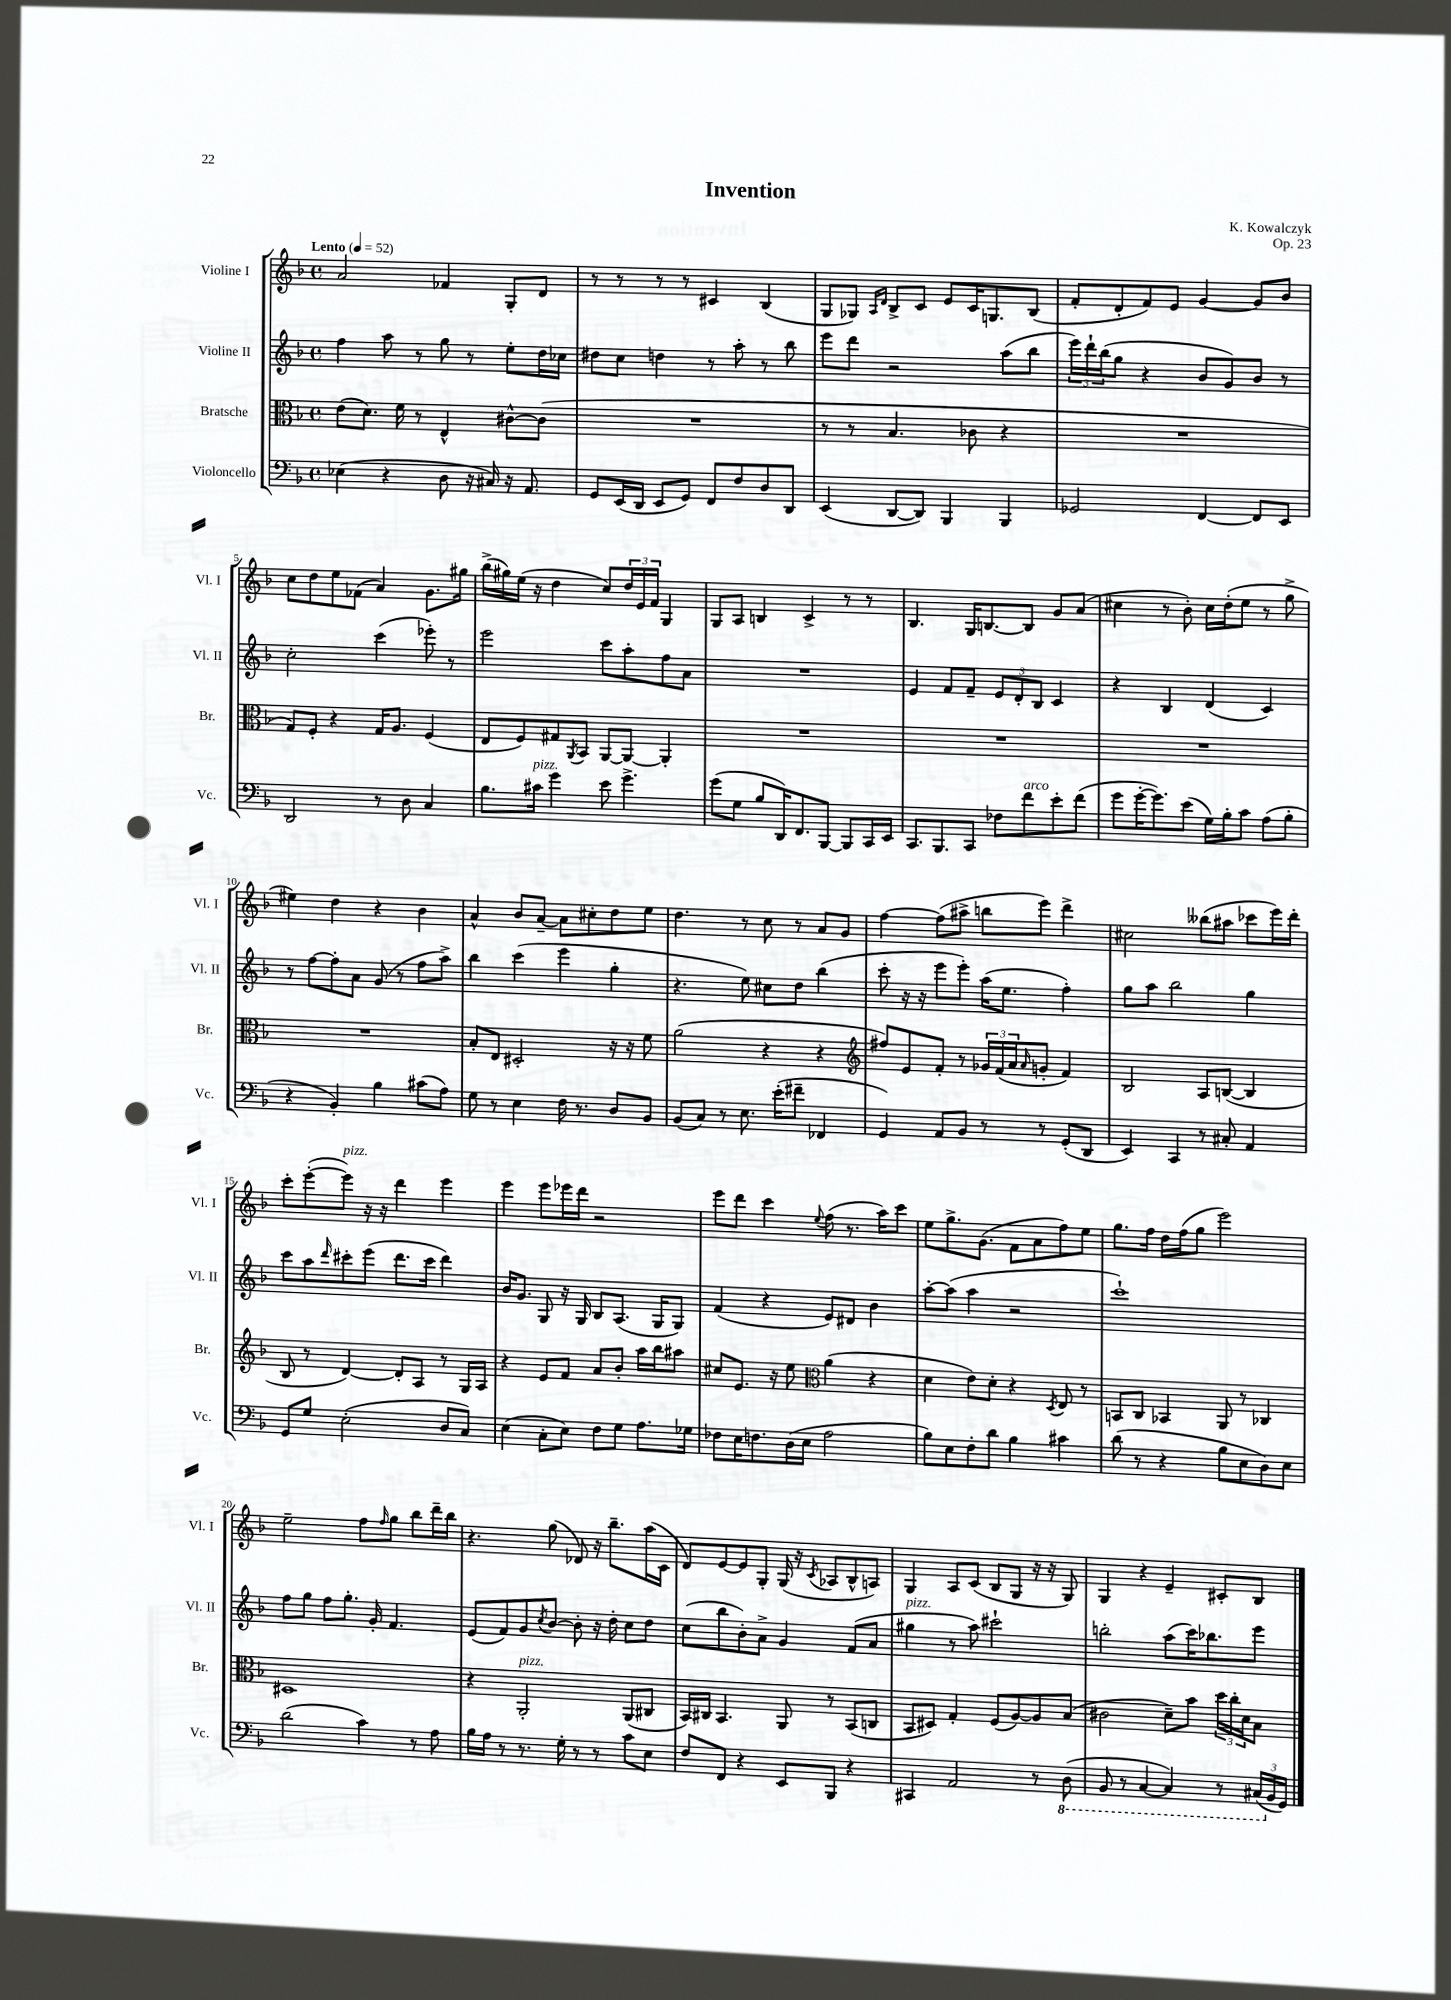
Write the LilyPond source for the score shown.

\header { title = "Invention" composer = "K. Kowalczyk" opus = "Op. 23" }
<<
\new StaffGroup <<
\new Staff = "s0" \with { instrumentName = "Violine I" shortInstrumentName = "Vl. I" } {
    \clef treble \key f \major \defaultTimeSignature \time 4/4 \tempo "Lento" 4 = 52
    a'2 fes'4 g8-. d'8 |
    r8 r8 r8 r8 cis'4 bes4( |
    g8 ges8) \grace { a16 d'16 } bes8-> c'8 e'8 c'16 g8. bes8( |
    f'8-. d'8-. f'8) e'8 g'4~ g'8 bes'8 |
    c''8 d''8 e''8 fes'8( a'4) g'8. gis''16 |
    bes''16->( gis''16) e''16( r16 d''4 c''8) \tuplet 3/2 { d''16 e'16 f'16 } g4 |
    g8 a8 b4 c'4-> r8 r8 |
    bes4. g16 b8.~ b8 g'8 a'8( |
    cis''4 r8 bes'8-.) cis''16 d''16-.( e''8 r8 g''8-> |
    eis''4) d''4 r4 bes'4 |
    a'4-^ bes'8 a'8~-- a'8 cis''8-. d''8 e''8 |
    d''4. r8 c''8 r8 a'8 g'8 |
    f''4~ f''8( ais''8-> b''8 e'''8) d'''4-> |
    cis''2 beses''8( ais''8 ces'''8 e'''16) d'''16-. |
    c'''8-. e'''8~-.( e'''8^\markup { \italic "pizz." }) r16 r16 d'''4 e'''4 |
    e'''4 e'''8 ees'''16 d'''16 r2 |
    e'''8 d'''8 c'''4 \appoggiatura { e''8 } f''8( r8. a''16) c'''8 |
    e''8 g''8.-> g'8.( f'8 a'8 f''8) e''8 |
    g''8. f''16 d''16 f''16( g''8 e'''2) |
    e''2-- f''8 \grace { f''16 } g''8 bes''8 d'''16-- bes''16 |
    r4. g''8( des'8) r16 bes''8.-- a''16( c'16 |
    d'8) e'8~ e'8 g8-. g16( r16 \acciaccatura { c'8 } aes8 bes8-^ a8) |
    g4 a8 c'8( bes8 g8 r16 r16 g8) |
    g4 r4 e'4-- cis'8-. bes8 \bar "|." |
}
\new Staff = "s1" \with { instrumentName = "Violine II" shortInstrumentName = "Vl. II" } {
    \clef treble \key f \major \defaultTimeSignature \time 4/4
    f''4 a''8 r8 g''8 r8 e''8-. d''16 ces''16 |
    dis''8 c''8 d''4 r8 a''8-. r8 bes''8 |
    e'''8 d'''8 r2 a''8( bes''8 |
    \tuplet 3/2 { e'''16) d'''16-! bes''16( } g''8 r4 bes'8 g'8) bes'8 r8 |
    c''2-. c'''4( ees'''8-.) r8 |
    e'''2 c'''8 a''8-. f''8 a'8 |
    R1 |
    e'4 f'8 f'8-- \tuplet 3/2 { e'8 d'8-. bes8 } c'4 |
    r4 bes4 d'4( c'4) |
    r8 f''8~ f''8-. a'8 g'8( r8 f''8 a''8->) |
    bes''4 c'''4( e'''4 g''4-. |
    r4. e''8) cis''8 d''8 bes''4( |
    c'''8-. r16 r16 e'''8 e'''8-.) a''16( e''8. f''4-.) |
    g''8 a''8 bes''2 g''4 |
    c'''8 a''8 \grace { d'''16 } cis'''8-. e'''8( d'''8. cis'''16 d'''4) |
    bes'16 g'8. g8 r16 g16 bes8 a8.( g16 g8) |
    f'4( r4 e'8) dis'8 bes'4 |
    a''8~-. a''8( a''4 r2 |
    c'''1-!) |
    f''8 g''8 f''8 g''8.-. g'16-. f'4. |
    e'8( f'8) g'8 \acciaccatura { c''8 } bes'8~ bes'8-. r16 d''16-. c''8 d''8 |
    c''8( bes''8 bes'8-.) a'8-> g'4 f'8( a'8 |
    gis''4^\markup { \italic "pizz." } r8 a''8) cis'''2-! |
    b''2-. a''8( c'''16) bes''8. e'''8 \bar "|." |
}
\new Staff = "s2" \with { instrumentName = "Bratsche" shortInstrumentName = "Br." } {
    \clef alto \key f \major \defaultTimeSignature \time 4/4
    e'8( d'8.) f'16 r8 e4-^ cis'8~-^ cis'8( |
    R1 |
    r8 r8 bes4. ces'8 r4 |
    R1 |
    g8) f8-. r4 g16 a8. f4( |
    e8 f8) gis8 \acciaccatura { a,8 } bes,8 a,8~ a,8~ a,4-. |
    R1 |
    R1 |
    R1 |
    R1 |
    bes8-. e8 dis2-. r16 r16 f'8 |
    a'2( r4 r4 |
    \clef treble fis''8) e'8 f'8-. r8 \tuplet 3/2 { ges'16 f'16( a'16 } \grace { a'16 } g'8-. f'4) |
    bes2 a8 b8~( b4 |
    bes8 r8 d'4~) d'8-. a8 r8 g16 a16 |
    r4 e'8 f'8 a'8 bes'8-. a''16 bes''16 ais''8 |
    cis''8 e'8. r16 e''8 \clef alto a'4( r4 |
    d'4 e'8) d'8-. r4 \acciaccatura { d8 } e8 r8 |
    b,8 c8 bes,4 a,8 r8 ces4 |
    dis1 |
    r4 a,2-.^\markup { \italic "pizz." } a,8( cis8 |
    bes,16) cis16 bes,4. a,8 r8 bes,8( c8 |
    bes,8 dis8) g4-. f8( a8~) a8 bes8( |
    cis'2 d'8--) bes'8 \tuplet 3/2 { d''16 c''16-. d'16 } bes8 \bar "|." |
}
\new Staff = "s3" \with { instrumentName = "Violoncello" shortInstrumentName = "Vc." } {
    \clef bass \key f \major \defaultTimeSignature \time 4/4
    ees4( r4 d8 r16 cis16) r16 a,8. |
    g,8 e,16( d,16 e,8 g,8) f,8 f8 d8 d,8 |
    e,4( d,8~ d,8) bes,,4 bes,,4 |
    ges,2 f,4~ f,8 e,8 |
    d,2 r8 d8 c4 |
    bes8. cis'16^\markup { \italic "pizz." } g'4 e'8 g'4.-> |
    g'8( g8 bes8 d,16) f,8. bes,,8~ bes,,8 c,16 e,16 |
    c,8. bes,,8. c,8 fes8 f'8^\markup { \italic "arco" } e'8-. f'8( |
    g'8 g'16~-. g'8.) e'8( g16) bes16-. c'8 a8( bes8-. |
    r4 bes,4-.) bes4 cis'8( a8) |
    g8 r8 e4 f16 r8. d8 bes,8 |
    bes,8( c8) r8 e8. e'16-.( fis'8-- fes,4 |
    g,4) a,8 bes,8 r8 r8 g,8-.( d,8 |
    e,4) c,4 r8 cis8-. a,4 |
    g,8 g8 e2-.( d8 c8) |
    e4( c8-. e8) f8 g8 a8. ges16 |
    fes8 e16 f8. d16( e16 a2 |
    bes8) e8 f8-. d'8 bes4 cis'4 |
    d'8( r8 r4 bes8 e8 d8) e8 |
    d'2( c'4) r8 a8 |
    bes16 a16 r8 r8. g16-. r8 r8 c'8 e8 |
    f8 f,8 r4 e,8 bes,,8 r4 |
    cis,4 a,2 r8 \ottava #-1 d,8( |
    bes,,8 r8 c,4~ c,4) r8 \tuplet 3/2 { cis,16( \ottava #0 bes,16 g,16) } \bar "|." |
}
>>
>>
